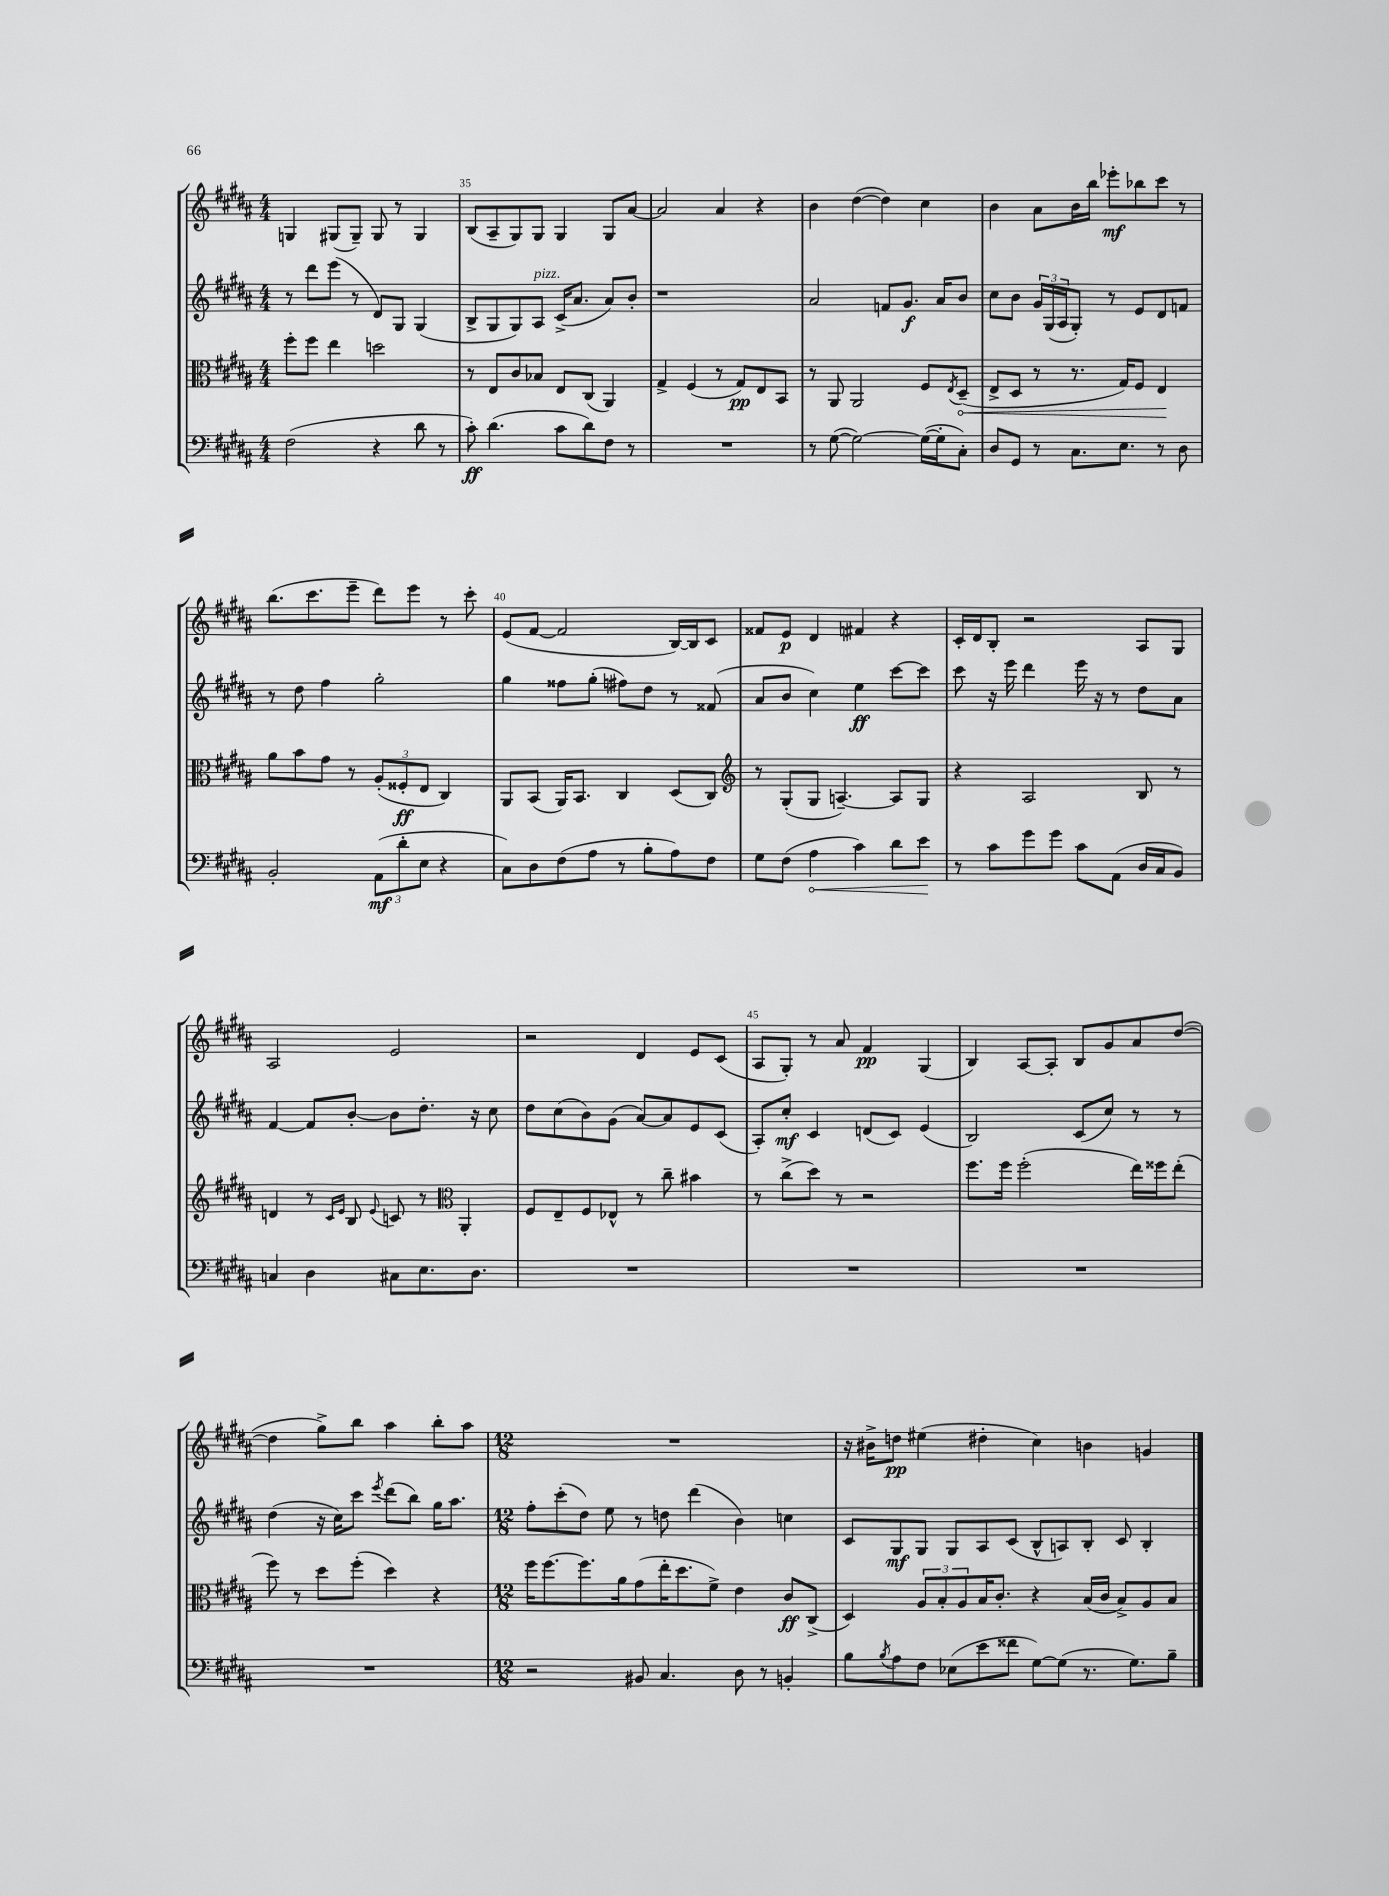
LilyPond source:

<<
\new StaffGroup <<
\new Staff = "s0" {
    \clef treble \key b \major \numericTimeSignature \time 4/4
    g4 gis8( gis8--) gis8 r8 gis4 |
    b8( ais8-- gis8) gis8 gis4 gis8 ais'8~ |
    ais'2 ais'4 r4 |
    b'4 dis''4~( dis''4) cis''4 |
    b'4 ais'8 b'16 b''16 ees'''8-.\mf bes''8 cis'''8 r8 |
    b''8.( cis'''8. e'''8-- dis'''8) e'''8 r8 cis'''8-. |
    e'8( fis'8~ fis'2 b16~) b16 cis'8 |
    fisis'8 e'8\p dis'4 fis'4 r4 |
    cis'16-. dis'16 b8-. r2 ais8 gis8 |
    ais2 e'2 |
    r2 dis'4 e'8 cis'8( |
    ais8 gis8-.) r8 ais'8 fis'4\pp gis4( |
    b4) ais8~ ais8-. b8 gis'8 ais'8 dis''8~( |
    dis''4 gis''8->) b''8 ais''4 b''8-. ais''8 |
    \numericTimeSignature \time 12/8 R1. |
    r16 bis'16-> d''8\pp eis''4( dis''4-. cis''4) b'4 g'4 \bar "|." |
}
\new Staff = "s1" {
    \clef treble \key b \major \numericTimeSignature \time 4/4
    r8 dis'''8 e'''8( r8 dis'8) gis8 gis4( |
    b8-> gis8 gis8) ais8^\markup { \italic "pizz." } cis'16->( ais'8. ais'8) b'8-. |
    r1 |
    ais'2 f'8 gis'8.\f ais'16 b'8 |
    cis''8 b'8 \tuplet 3/2 { gis'16 gis16( ais16 } gis8-.) r8 e'8 dis'8 f'8 |
    r8 dis''8 fis''4 gis''2-. |
    gis''4 fisis''8 gis''8-.( fis''8) dis''8 r8 fisis'8( |
    ais'8 b'8 cis''4) e''4\ff cis'''8~ cis'''8 |
    cis'''8 r16 e'''16 dis'''4 e'''16 r16 r8 dis''8 ais'8 |
    fis'4~ fis'8 b'8~-. b'8 dis''8.-. r16 cis''8 |
    dis''8 cis''8( b'8) gis'8( ais'8~) ais'8 e'8 cis'8( |
    ais8-.) cis''8-.\mf cis'4 d'8( cis'8) e'4( |
    b2) cis'8( cis''8) r8 r8 |
    dis''4( r16 cis''16) cis'''8 \acciaccatura { e'''8 } dis'''8( b''8) gis''16 ais''8. |
    \numericTimeSignature \time 12/8 fis''8-. cis'''8-.( dis''8) e''8 r8 d''8 dis'''4( b'4) c''4 |
    cis'8 gis8\mf gis8 gis8 ais8 cis'8( b8-^ a8) b8-. cis'8 b4-. \bar "|." |
}
\new Staff = "s2" {
    \clef alto \key b \major \numericTimeSignature \time 4/4
    fis''8-. fis''8 e''4 d''2 |
    r8 e8 cis'8 bes8 e8 cis8( ais,4) |
    gis4-> fis4( r8 gis8\pp) e8 b,8 |
    r8 ais,8 ais,2 fis8 \acciaccatura { e8 } \once \override Hairpin.circled-tip = ##t dis8--\<( |
    e8-> dis8 r8 r8. gis16) fis8 e4\! |
    ais'8 b'8 gis'8 r8 \tuplet 3/2 { ais8-.( fisis8-.\ff e8 } cis4) |
    ais,8 b,8( ais,16) b,8. cis4 dis8( cis8) |
    \clef treble r8 gis8-.( gis8 a4.~--) a8 gis8 |
    r4 ais2 b8 r8 |
    d'4 r8 \grace { cis'16 e'16 } b8 \appoggiatura { e'8 } c'8 r8 \clef alto ais,4-. |
    fis8 e8-- fis8 ees8-^ r8 cis''8-- bis'4 |
    r8 cis''8->( dis''8) r8 r2 |
    fis''8. fis''16 fis''2-.( e''16) fisis''16 e''8-.( |
    fis''8) r8 dis''8 fis''8-.( dis''4) r4 |
    \numericTimeSignature \time 12/8 fis''16 fis''8.~ fis''8. ais'16 gis'8( e''16-. dis''8. fis'8->) e'4 cis'8\ff cis8->( |
    dis4) \tuplet 3/2 { ais8 b8-. ais8 } b16 cis'8.-. r4 b16( cis'16 b8->) ais8 b8 \bar "|." |
}
\new Staff = "s3" {
    \clef bass \key b \major \numericTimeSignature \time 4/4
    fis2( r4 dis'8 r8 |
    cis'8-.\ff) dis'4.( cis'8 dis'8) fis8 r8 |
    R1 |
    r8 gis8~( gis2~) gis16~( gis16-. cis8-.) |
    dis8 gis,8 r8 cis8. e8. r8 dis8 |
    b,2-. \tuplet 3/2 { ais,8\mf( dis'8-. e8 } r4 |
    cis8) dis8 fis8( ais8 r8 b8-. ais8) fis8 |
    gis8 fis8( \once \override Hairpin.circled-tip = ##t ais4\< cis'4) dis'8 e'8\! |
    r8 cis'8 gis'8 gis'8 cis'8 ais,8( dis16 cis16 b,8) |
    c4 dis4 cis8 e8. dis8. |
    R1 |
    R1 |
    R1 |
    R1 |
    \numericTimeSignature \time 12/8 r2 bis,8 cis4. dis8 r8 b,4-. |
    b8 \acciaccatura { b8 } ais8 fis8 ees8( e'8 fisis'8 gis8~) gis8( r8. gis8.) b8-- \bar "|." |
}
>>
>>
\layout { \context { \Score currentBarNumber = #34 \override BarNumber.break-visibility = ##(#f #t #t) barNumberVisibility = #(every-nth-bar-number-visible 5) } }
